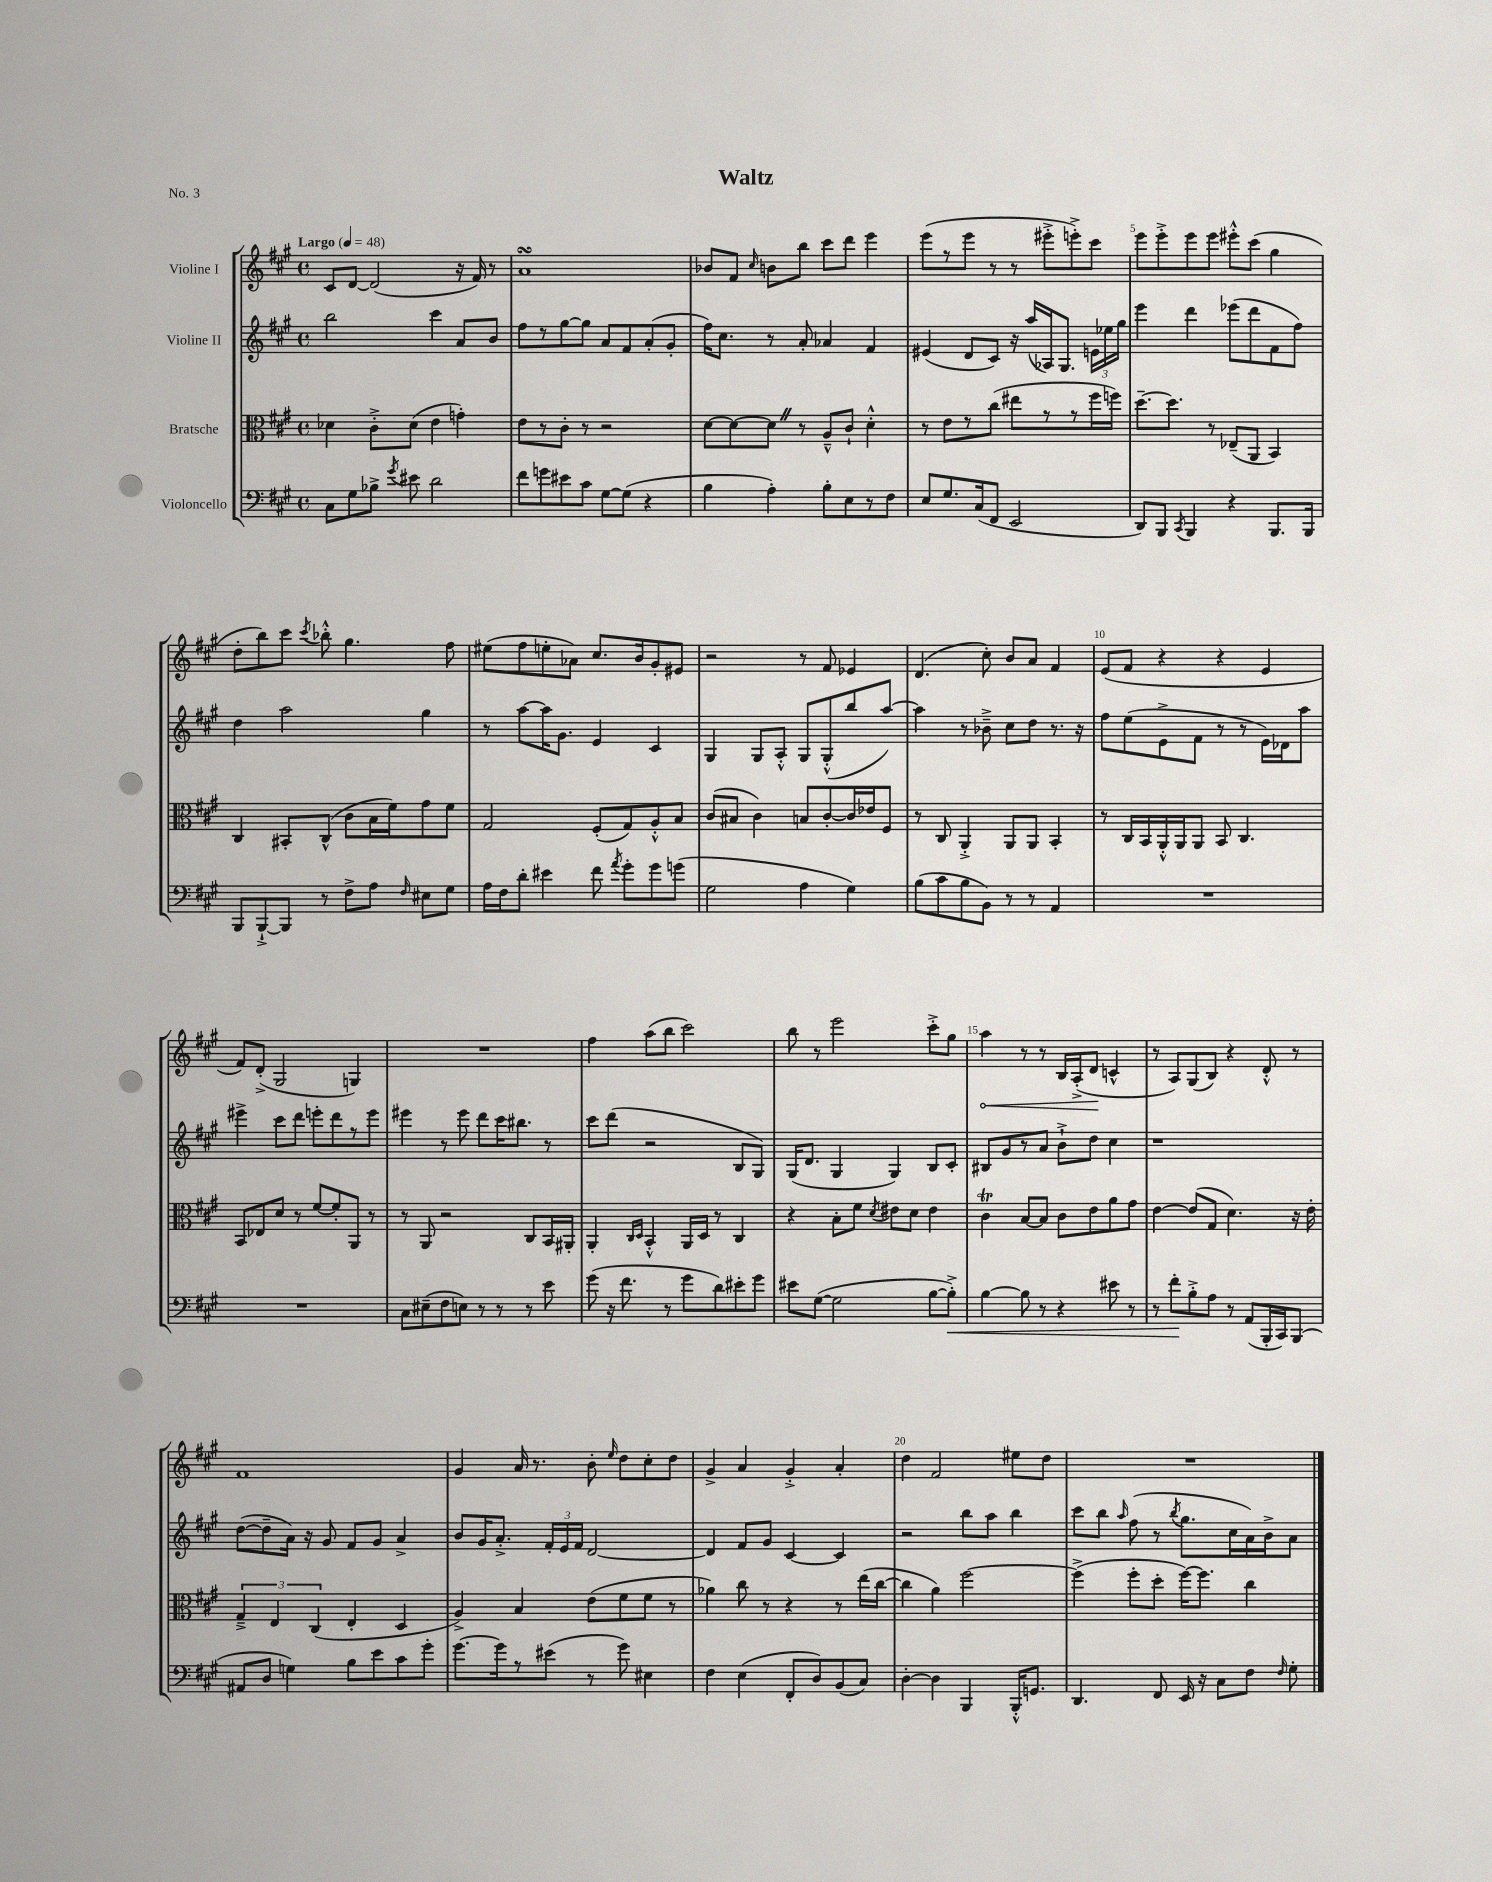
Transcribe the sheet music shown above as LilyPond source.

\header { title = "Waltz" piece = "No. 3" }
<<
\new StaffGroup <<
\new Staff = "s0" \with { instrumentName = "Violine I" } {
    \clef treble \key a \major \defaultTimeSignature \time 4/4 \tempo "Largo" 4 = 48
    \autoBeamOff cis'8[ d'8]~ d'2( r16 fis'16) r8 |
    a'1\turn |
    bes'8[ fis'8] \grace { cis''16 } b'8[ b''8] cis'''8[ d'''8] e'''4 |
    e'''8[( r8 e'''8] r8 r8 eis'''8[-.-> e'''8-.->) cis'''8] |
    e'''8[ e'''8-.-> e'''8 e'''8] eis'''8[-.-^ cis'''8]( gis''4 |
    d''8[-. b''8) cis'''8] \acciaccatura { cis'''8 } bes''8-.-^ gis''4. fis''8 |
    eis''8[( fis''8 e''8-. aes'8]) cis''8.[ b'16 gis'8-. eis'8] |
    r2 r8 fis'8 ees'4 |
    d'4.( cis''8-.) b'8[ a'8] fis'4 |
    e'8[( fis'8] r4 r4 e'4 |
    fis'8[) d'8]-.->( gis2 g4) |
    R1 |
    fis''4 a''8[( b''8] cis'''2) |
    b''8 r8 e'''2 cis'''8[-.-> gis''8] |
    \once \override Hairpin.circled-tip = ##t a''4\< r8 r8 b16[ a16-.->( d'8]\! c'4-^ |
    r8 a8[) gis8( b8]) r4 d'8-.-^ r8 |
    fis'1 |
    gis'4 a'16 r8. b'8-. \grace { e''16 } d''8[ cis''8-. d''8] |
    gis'4-> a'4 gis'4-.-> a'4-. |
    d''4 fis'2 eis''8[ d''8] |
    R1 \bar "|." |
}
\new Staff = "s1" \with { instrumentName = "Violine II" } {
    \clef treble \key a \major \defaultTimeSignature \time 4/4
    \autoBeamOff b''2 cis'''4 a'8[ b'8] |
    fis''8[ r8 gis''8~ gis''8] a'8[ fis'8 a'8-.( gis'8]-. |
    fis''16[) cis''8.] r8 a'8-. aes'4 fis'4 |
    eis'4( d'8[ cis'8]) r16 a''16[( aes16) gis8.] \tuplet 3/2 { e'16[ ees''16 gis''16] } |
    e'''4 d'''4 ees'''8[( d'''8 fis'8 fis''8]) |
    d''4 a''2 gis''4 |
    r8 a''8[~ a''16 gis'8.] e'4 cis'4 |
    gis4 gis8[ a8]-.-^ gis8[ gis8-.-^( b''8 a''8]~) |
    a''4 r8 bes'8---> cis''8[ d''8] r8. r16 |
    fis''8[ e''8( e'8-> fis'8] r8 r8 e'16[) des'16 a''8] |
    eis'''4-> cis'''8[ d'''8] e'''8[-. d'''8 r8 e'''8] |
    eis'''4 r8 eis'''8 d'''8[ cis'''16 bis''8.] r8 |
    cis'''8[ d'''8]( r2 b8[ gis8]) |
    gis16[( d'8.] gis4 gis4) b8[ cis'8]-. |
    bis8[ gis'8 r8 a'8] b'8[-!-> d''8] cis''4 |
    r1 |
    d''8[~( d''8-- a'16]) r16 gis'8 fis'8[ gis'8] a'4-> |
    b'8[ gis'16 a'8.]-.-> \tuplet 3/2 { fis'16[-. e'16 fis'16] } d'2~ |
    d'4 fis'8[ gis'8] cis'4~ cis'4 |
    r2 b''8[ a''8] b''4 |
    cis'''8[ b''8] \grace { a''16 } fis''8( r8 \acciaccatura { b''8 } gis''8.[ cis''16 a'16) b'16-> a'8] \bar "|." |
}
\new Staff = "s2" \with { instrumentName = "Bratsche" } {
    \clef alto \key a \major \defaultTimeSignature \time 4/4
    \autoBeamOff des'4 cis'8[-.-> des'8]( e'4 g'4-.) |
    e'8[ r8 cis'8]-. r8 r2 |
    d'8[~ d'8~ d'8] \once \override BreathingSign.text = \markup { \musicglyph "scripts.caesura.straight" } \breathe r8 a8[---^ cis'8]-! d'4-.-^ |
    r8 e'8[ r8 cis''8]( eis''8[ r8 r8 fis''16 f''16]) |
    d''8.[~-- d''8.] r8 ees8[--( a,8] b,4) |
    cis4 bis,8[-. cis8]-^( cis'8[ b16 fis'16) gis'8 fis'8] |
    gis2 fis8[-.( gis8) a8-.-^ b8] |
    cis'8[( bis8] cis'4) b8[ cis'8~-. cis'16 ees'16 fis8] |
    r8 cis8 a,4-.-> a,8[ a,8] b,4-. |
    r8 cis16[ b,16 a,16-.-^ a,16 a,8] b,8 cis4. |
    b,8[ ees8 d'8] r8 fis'8[~ fis'8-. a,8] r8 |
    r8 a,8 r2 cis8[ b,16 ais,16]-. |
    a,4-. \grace { cis16[ d16] } b,4-.-^ a,16[ d16] r8 cis4 |
    r4 b8[-. fis'8] \acciaccatura { d'8 } eis'8[ d'8] eis'4 |
    cis'4\trill b8[~ b8] cis'8[ e'8 a'8 gis'8] |
    e'4~ e'8[( gis8] d'4.) r16 e'16-. |
    \tuplet 3/2 { gis4---> e4 cis4( } e4-. d4 |
    a4->) b4 e'8[( fis'8 fis'8] r8 |
    aes'4) cis''8 r8 r4 r8 e''16[( cis''16]~ |
    cis''4 a'4) fis''2~ |
    fis''4->( fis''8[-. d''8]-. fis''16[~) fis''8.] cis''4 \bar "|." |
}
\new Staff = "s3" \with { instrumentName = "Violoncello" } {
    \clef bass \key a \major \defaultTimeSignature \time 4/4
    \autoBeamOff cis8[ gis8 bes8]-> \acciaccatura { gis'8 } eis'8 d'2 |
    fis'8[ g'8 eis'8 cis'8] gis8[~ gis8]( r4 |
    b4 a4-.) b8[-. e8 r8 fis8] |
    e8[ gis8. cis16( fis,8] e,2 |
    d,8[) b,,8] \acciaccatura { cis,8 } b,,4 r4 b,,8.[ b,,16] |
    b,,8[ b,,8~-!-> b,,8] r8 fis8[-> a8] \grace { fis16 } eis8[ gis8] |
    a16[ fis16 d'8]-. eis'4 fis'8 \acciaccatura { a'8 } gis'8[-. gis'8 g'8]( |
    gis2 a4 gis4) |
    b8[( cis'8 b8 b,8]) r8 r8 a,4 |
    R1 |
    R1 |
    cis8[ eis8--( fis8 e8]) r8 r8 r8 e'8 |
    gis'8( r16 fis'8. r8 gis'8[ d'8) eis'8-. gis'8] |
    eis'8[ gis8]~( gis2 b8[~ b8]-.->\<) |
    b4~ b8 r8 r4 eis'8 r8 |
    r8 fis'8[-.\! b8-.-> a8] r8 a,8[( b,,16-. cis,16) b,,8]( |
    ais,8[ d8] g4) b8[ e'8 cis'8 gis'8]-. |
    gis'8.[~ gis'16 r8 eis'8]( r8 gis'8) eis4 |
    fis4 e4( fis,8[-. d8) b,8( cis8]) |
    d4~-. d4 b,,4 b,,16[-.-^ g,8.] |
    d,4. fis,8 e,16 r16 cis8[ fis8] \grace { fis16 } gis8-. \bar "|." |
}
>>
>>
\layout { \context { \Score \override BarNumber.break-visibility = ##(#f #t #t) barNumberVisibility = #(every-nth-bar-number-visible 5) } }
